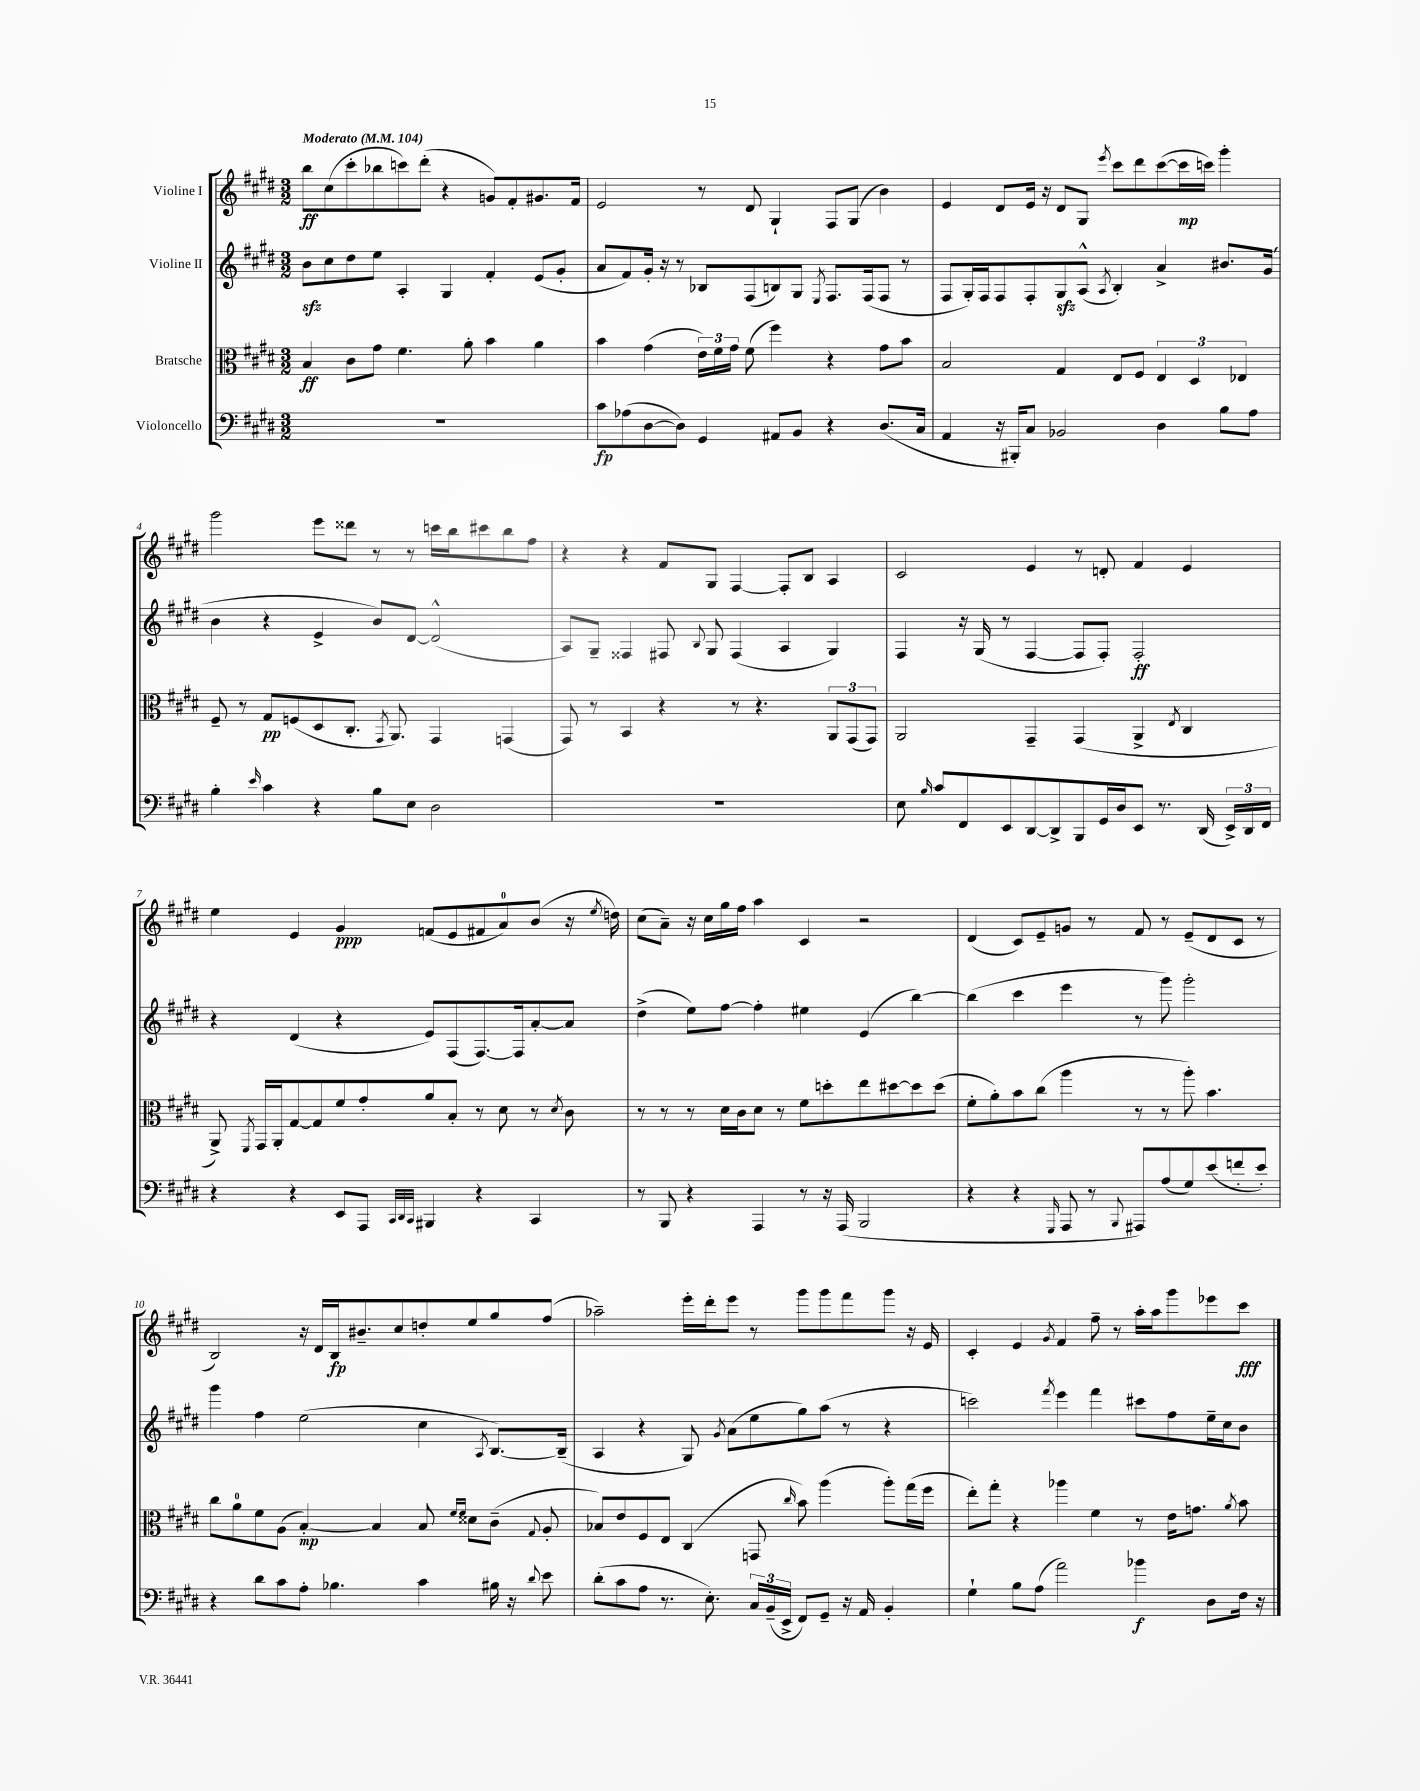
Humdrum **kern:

**kern	**kern	**kern	**kern
*staff4	*staff3	*staff2	*staff1
*clefF4	*clefC3	*clefG2	*clefG2
*k[f#c#g#d#]	*k[f#c#g#d#]	*k[f#c#g#d#]	*k[f#c#g#d#]
*M3/2	*M3/2	*M3/2	*M3/2
*MM104	*MM104	*MM104	*MM104
1.r	4B	8b	8bb
.	.	8cc#	(8cc#
.	8c#	8dd#	8ccc#'
.	8g#	8ee	8bb-
.	4.f#	4A'	8ccc)
.	.	.	(8ddd#'
.	.	4G#	4r
.	8a'	.	.
.	4b	4f#'	8g)
.	.	.	8f#'
.	4a	(8e	8.g#
.	.	8g#'	.
.	.	.	16f#
=	=	=	=
8c#	4b	8a	2e
(8A-	.	8f#)	.
[8D#	(4g#	16g#'	.
.	.	16r	.
8D#])	.	8r	.
4GG#	24e)	8B-	8r
.	24f#	.	.
.	24g#	.	.
.	(8f#	(8F#	8d#
8AA#	4ff#)	8B)	4G#`
8BB	.	8G#	.
.	.	8qE	.
4r	4r	8.F#	8F#
.	.	.	(8G#
.	.	(16F#	.
(8.D#	8g#	8F#	4b)
.	8b	8r	.
16C#	.	.	.
=	=	=	=
4AA	2B	8F#	4e
.	.	16G#')	.
.	.	16F#	.
16r	.	8F#	8d#
16BBB#')	.	.	.
8C#	.	8F#'	16e
.	.	.	16r
2BB-	4G#	8G#	8d#
.	.	(8A^^	8G#
.	.	8qA	8qeee
.	8E	4B')	8ccc#
.	8F#	.	8ddd#
4D#	6E	4a^	([8ccc#
.	.	.	16ccc#]
.	6D#	.	.
.	.	.	16ccc)
8B	.	8.b#	4ggg#'
.	6E-	.	.
8A	.	.	.
.	.	(16g#	.
=	=	=	=
4B'	8F#~	4b	2ggg#
.	8r	.	.
16qqe	.	.	.
4c#	8G#	4r	.
.	(8F	.	.
4r	8D#	4e^	8eee
.	8.C#'	.	8ddd##
8B	.	8b)	8r
.	8qGG#	.	.
.	8.AA)	.	.
8E	.	[8d#	8r
2D#	4GG#	(2d#^^]	16ccc
.	.	.	16bb
.	.	.	8ccc#
.	(4GG	.	8bb
.	.	.	8ff#
=	=	=	=
1.r	8GG#)	8A)	4r
.	8r	8G#~	.
.	4BB	4F##	4r
.	4r	8F#	8f#
.	.	8qqB	.
.	.	8G#	8G#
.	8r	(4F#	[4F#
.	4.r	.	.
.	.	4A	8F#']
.	.	.	8B
.	12AA	4G#)	4A
.	(12GG#	.	.
.	12GG#)	.	.
=	=	=	=
8E	2AA	4F#	2c#
16qqB	.	.	.
8c#	.	.	.
8FF#	.	16r	.
.	.	(16G#	.
8EE	.	8r	.
[8DD#	4GG#~	[4F#	4e
8DD#^]	.	.	.
8BBB	(4GG#	8F#]	8r
16GG#	.	8F#')	8d'
16D#	.	.	.
8EE	4AA^	2F#'	4f#
8.r	.	.	.
.	8qE	.	.
.	4C#	.	4e
(16DD#	.	.	.
24EE^)	.	.	.
24DD#	.	.	.
24FF#	.	.	.
=	=	=	=
4r	8AA^)	4r	4ee
.	8qFF#	.	.
.	16GG#	.	.
.	16AA'	.	.
4r	[8G#	(4d#	4e
.	8G#]	.	.
8EE	8f#	4r	4g#
8AAA	8g#'	.	.
32qqCC#	.	.	.
32qqDD#	.	.	.
32qqCC#	.	.	.
4BBB#	8a	8e)	(8f
.	8B'	(8F#	8e
4r	8r	[8.F#)	8f#
.	8d#	.	8a)
.	.	16F#]	.
4CC#	8r	[8a'	(8b
.	8qd#	.	.
.	8c#	8a]	16r
.	.	.	8qee
.	.	.	16dd)
=	=	=	=
8r	8r	(4dd#^	(8cc#
8BBB	8r	.	8a~)
4r	8r	8ee)	16r
.	.	.	16cc#
.	16d#	[8ff#	16gg#
.	16c#	.	16ff#
4AAA	8d#	4ff#']	4aa
.	8r	.	.
8r	8f#	4ee#	4c#
16r	8dd'	.	.
(16AAA	.	.	.
2BBB	8ee	(4e	2r
.	[8dd#	.	.
.	8dd#]	[4bb)	.
.	(8dd#	.	.
=	=	=	=
4r	8f#'	(4bb]	(4d#
.	8a')	.	.
4r	8b	4ccc#	8c#)
.	(8cc#	.	8e~
16qqGGG#	.	.	.
8AAA	4aa	4eee	8g
8r	.	.	8r
8qqBBB	.	.	.
8AAA#)	8r	8r	8f#
(8A	8r	8ggg#)	8r
8G#)	8aa')	2ggg#'	(8e~
(8e	4.b	.	8d#
8f'	.	.	8c#
8e')	.	.	8r
=	=	=	=
4r	8cc#	4ggg#	2B)
.	8a	.	.
8d#	8f#	4ff#	.
8c#	(8A	.	.
8A'	[4B')	(2ee	16r
.	.	.	16d#
4.B-	.	.	16B
.	.	.	8.b#~
.	4B]	.	.
.	.	.	8cc#
4c#	8B	4cc#	8dd'
.	16qqf#	.	.
.	16qqf#	.	.
.	8d##	.	8ee
.	.	8qA	.
16B#	(8c#~	[8.B)	8gg#
16r	.	.	.
8qqd#	8qqG#	.	.
8e	8A'	.	(8ff#
.	.	(16B~]	.
=	=	=	=
(8d#'	8B-)	4A	2aa-~)
8c#	8e	.	.
8A	8F#	4r	.
8.r	8E	.	.
.	(4C#	8G#)	16eee'
8.E')	.	.	16ddd#'
.	.	8qg#	.
.	.	(8a	8eee
24C#	8GG	8ee	8r
(24BB~	.	.	.
24EE^	.	.	.
.	16qqcc#	.	.
8FF#)	8b)	8gg#)	8ggg#
8GG#~	(4aa	(8aa	8ggg#
16r	.	8r	8fff#
16AA	.	.	.
4BB'	8aa')	4r	8ggg#
.	(16gg#	.	16r
.	16ff#	.	16e
=	=	=	=
4G#`	8ee')	2ccc)	4c#'
.	8gg#'	.	.
8B	4r	.	4e
(8A	.	.	.
.	.	8qfff#	8qg#
2a)	4aa-	4eee	4f#
.	4f#	4fff#	8ff#~
.	.	.	8r
4b-	8r	8ccc#	16aa'
.	.	.	16aa
.	16e	8ff#	8ggg#
.	8.g	.	.
8D#	.	16ee~	8eee-
.	.	16cc#	.
.	8qa	.	.
16F#	8b	8b	8ccc#
16r	.	.	.
==	==	==	==
*-	*-	*-	*-
